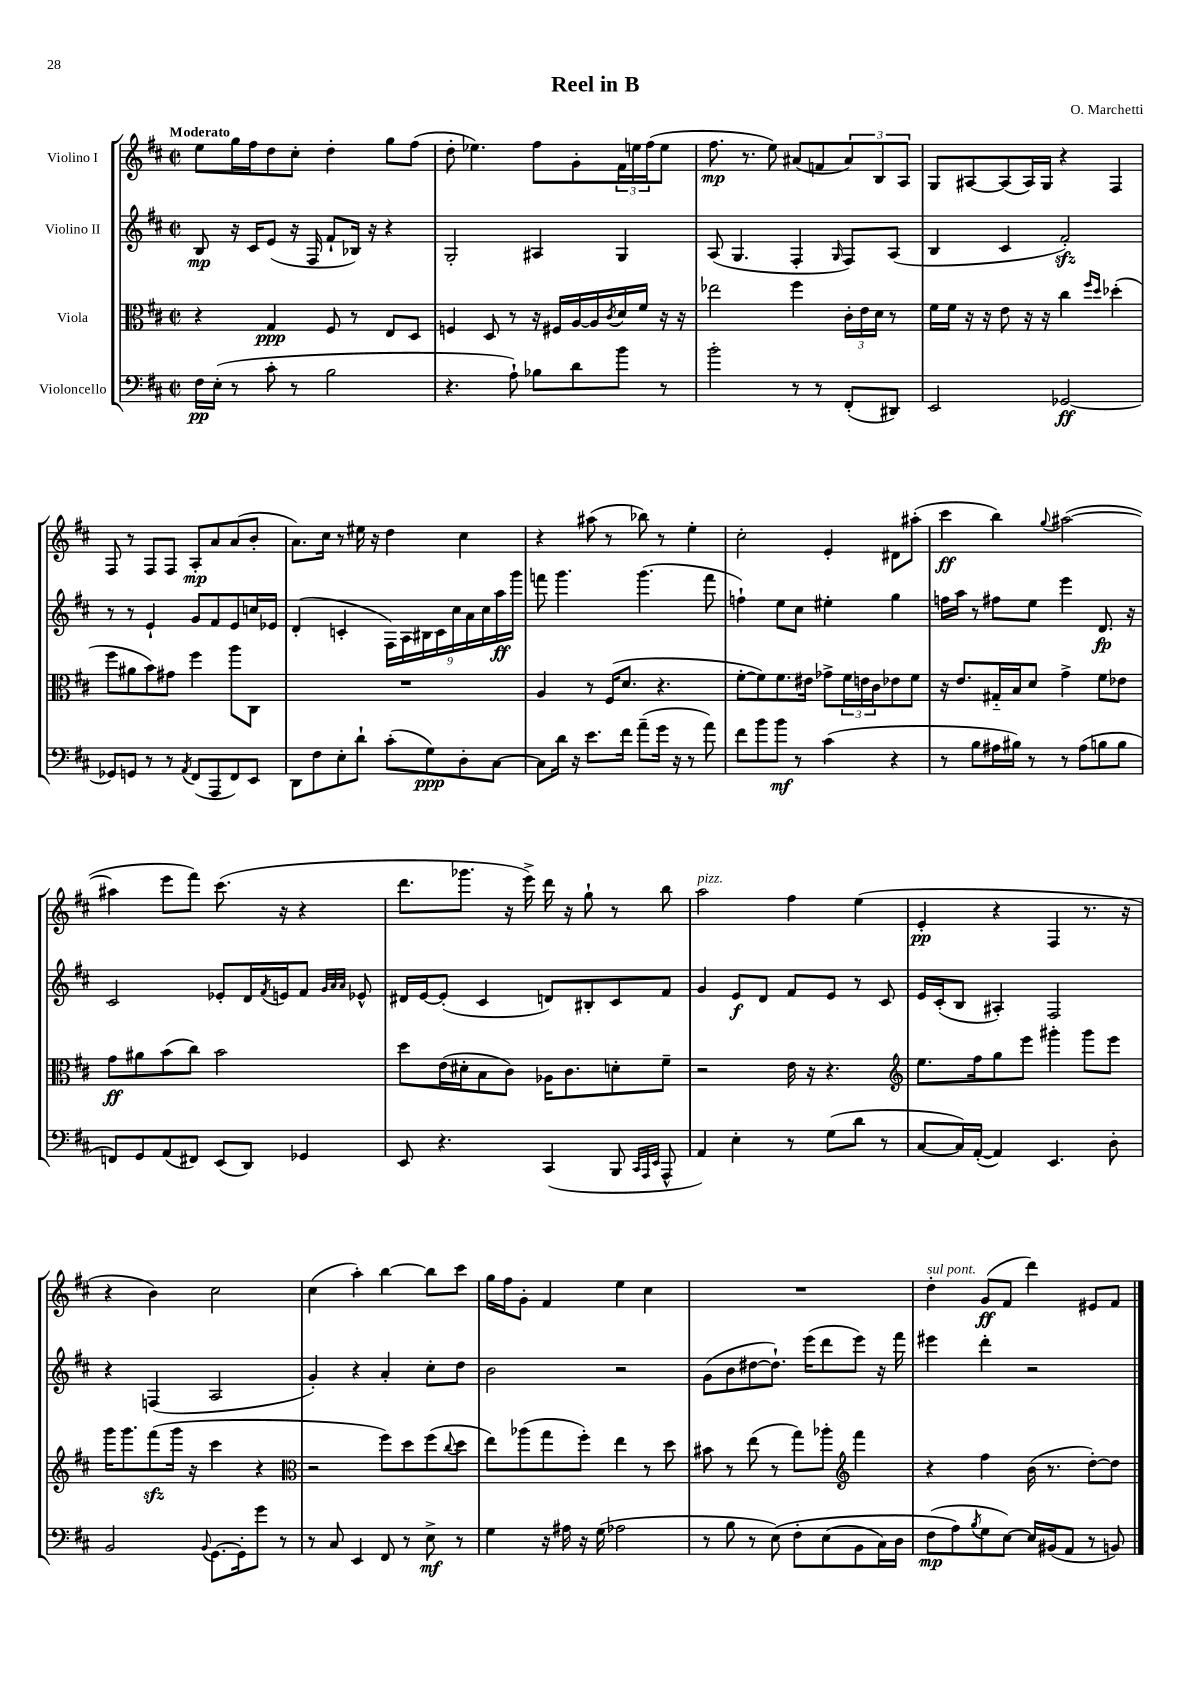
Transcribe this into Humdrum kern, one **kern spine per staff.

**kern	**kern	**kern	**kern
*staff4	*staff3	*staff2	*staff1
*clefF4	*clefC3	*clefG2	*clefG2
*k[f#c#]	*k[f#c#]	*k[f#c#]	*k[f#c#]
*M2/2	*M2/2	*M2/2	*M2/2
*met(c|)	*met(c|)	*met(c|)	*met(c|)
16F#	4r	8B	8ee
(16E'	.	.	.
8r	.	16r	16gg
.	.	16c#	16ff#
8c#'	4G	(8e	8dd
8r	.	16r	8cc#'
.	.	16F#	.
2B	8F#	8f#`	4dd'
.	8r	16B-)	.
.	.	16r	.
.	8E	4r	8gg
.	8D	.	(8ff#
=	=	=	=
4.r	4F	2G'	8dd'
.	.	.	4.ee-)
.	8D	.	.
8A`)	8r	.	.
8B-	16r	4A#	8ff#
.	16F#	.	.
8d	[16A	.	8g'
.	16A]	.	.
.	8qc#	.	.
8b	16d	4G	24f#
.	.	.	24ee
.	16f#	.	.
.	.	.	(24ff#
8r	16r	.	8ee
.	16r	.	.
=	=	=	=
2b'	2ee-	(8A	8.ff#
.	.	4.G	.
.	.	.	8.r
.	.	.	8ee)
8r	4ff#	4F#'	(8a#
8r	.	.	8f
.	.	16qqG	.
(8FF#'	24c#'	8F#)	12a#)
.	24e	.	.
.	24d	.	12B
8DD#)	8r	(8A	.
.	.	.	12A
=	=	=	=
2EE	16f#	4B	8G
.	16f#	.	.
.	16r	.	[8A#
.	16r	.	.
.	8e	4c#	(8A#]
.	16r	.	16A#)
.	16r	.	16G
[2GG-	4cc#	2f#')	4r
.	16qqff#	.	.
.	16qqdd	.	.
.	(4dd-'	.	4F#
=	=	=	=
8GG-]	8ff#	8r	8F#
8GG	8a#	8r	8r
8r	8b)	4e`	8F#
8r	8g#	.	8F#
8qAA	.	.	.
(8FF#	4ff#	8g	8A'
8AAA	.	8f#	8a
8FF#)	8aa	8e	(8a
8EE	8C#	16cc	8b'
.	.	16e-	.
=	=	=	=
8DD	1r	(4d'	8.a)
8F#	.	.	.
.	.	.	16cc#
8E'	.	4c'	8r
8d`	.	.	16ee#
.	.	.	16r
(8c#'	.	18F#)	4dd
.	.	18A	.
.	.	18B#	.
8G)	.	.	.
.	.	18c	.
.	.	18cc#	.
8D'	.	.	4cc#
.	.	18a	.
.	.	18cc#	.
[8C#	.	.	.
.	.	18aa	.
.	.	18ggg	.
=	=	=	=
8C#]	4A	8fff	4r
16d	.	4.ggg	.
16r	.	.	.
8.e	8r	.	(8aa#
.	(16F#	.	8r
16f#	8.d	.	.
(8a~	.	(4.ggg	8bb-)
16g	4.r	.	8r
16r	.	.	.
8r	.	.	4ee'
8a)	.	8fff	.
=	=	=	=
8f#	[8f#'	4ff`)	2cc#'
8b	8f#])	.	.
8b	8.f#	8ee	.
8r	.	8cc#	.
.	16e#	.	.
(4c#	8g-^	4ee#'	4e'
.	24f#	.	.
.	24e	.	.
.	24c#	.	.
4r	8e-	4gg	8d#
.	8f#	.	(8aa#'
=	=	=	=
8r	16r	16ff	4ccc#
.	8.e	16aa	.
8B	.	8r	.
16A#	16G#'~	8ff#	4bb)
16B#)	16B	.	.
8r	8d	8ee	.
.	.	.	8qqgg
8r	4g^	4eee	([2aa#
(8A#	.	.	.
8B	8f#	8.d	.
8B	8e-	.	.
.	.	16r	.
=	=	=	=
8FF)	8g	2c#	4aa#]
8GG	8a#	.	.
(8AA	(8b	.	8eee
8FF#)	8cc#)	.	8fff#)
(8EE	2b	8e-'	(8.ccc#
8DD)	.	16d	.
.	.	8qf#	.
.	.	16e	16r
4GG-	.	8f#	4r
.	.	32qqg	.
.	.	32qqa	.
.	.	32qqa	.
.	.	8e-^^	.
=	=	=	=
8EE	8dd	16d#	8.ddd
.	.	[16e	.
4.r	(16e	(8e']	.
.	16d#'	.	8.ggg-
.	8B	4c#	.
.	8c#)	.	16r
.	.	.	16eee^)
(4CC#	16A-	8d)	16ddd
.	8.c#	.	16r
.	.	8B#'	8gg`
8BBB	8d'	8c#	8r
32qqCC#	.	.	.
32qqAAA	.	.	.
32qqEE	.	.	.
8AAA^^	8f#~	8f#	8bb
=	=	=	=
4AA)	2r	4g	2aa
4E'	.	8e	.
.	.	8d	.
8r	16e	8f#	4ff#
.	16r	.	.
(8G	4.r	8e	.
8d	.	8r	(4ee
8r	.	8c#	.
=	=	=	=
*	*clefG2	*	*
[8C#	8.ee	16e	4e'
.	.	(16c#'	.
16C#])	.	8B	.
([16AA'	16ff#	.	.
4AA])	8gg	4A#')	4r
.	8eee	.	.
4.EE	4ggg#'	2F#	4F#
.	8ggg#	.	8.r
8D'	8eee	.	.
.	.	.	16r
=	=	=	=
2BB	16ggg	4r	4r
.	8.ggg	.	.
.	(8fff#	(4F	4b)
.	16ggg	.	.
.	16r	.	.
8qqBB	.	.	.
[8.GG	4ccc#	2A	2cc#
16GG']	.	.	.
8g	4r	.	.
8r	.	.	.
=	=	=	=
*	*clefC3	*	*
8r	2r	4g')	(4cc#
8C#	.	.	.
4EE	.	4r	4aa')
8FF#	8ff#)	4a'	[4bb
8r	8dd	.	.
8E^	(8ff#	8cc#'	8bb]
.	8qqcc#	.	.
8r	8dd	8dd	8ccc#
=	=	=	=
4G	8ee)	2b	16gg
.	.	.	16ff#
.	(8aa-	.	8g'
16r	8gg	.	4f#
16A#	.	.	.
16r	8ff#')	.	.
(16G	.	.	.
2A-	4ee	2r	4ee
.	8r	.	4cc#
.	8dd	.	.
=	=	=	=
8r	8b#	(8g	1r
8B	8r	8b	.
8r	(8ee	[8dd#	.
&(8E)	8r	8.dd#`])	.
8F#'	8gg)	.	.
.	.	(16eee	.
(8E	8aa-'	8ddd	.
*	*clefG2	*	*
8BB	4fff#	8eee)	.
16C#)	.	16r	.
16D	.	16fff#	.
=	=	=	=
(8F#	4r	4eee#	4dd'
8A&)	.	.	.
8qB	.	.	.
8G	4ff#	4ddd'	(8g
[8E)	.	.	8f#
16E]	(16b	2r	4ddd)
(16BB#	8.r	.	.
8AA	.	.	.
8r	[8dd')	.	8e#
8BB)	8dd]	.	8f#
==	==	==	==
*-	*-	*-	*-
